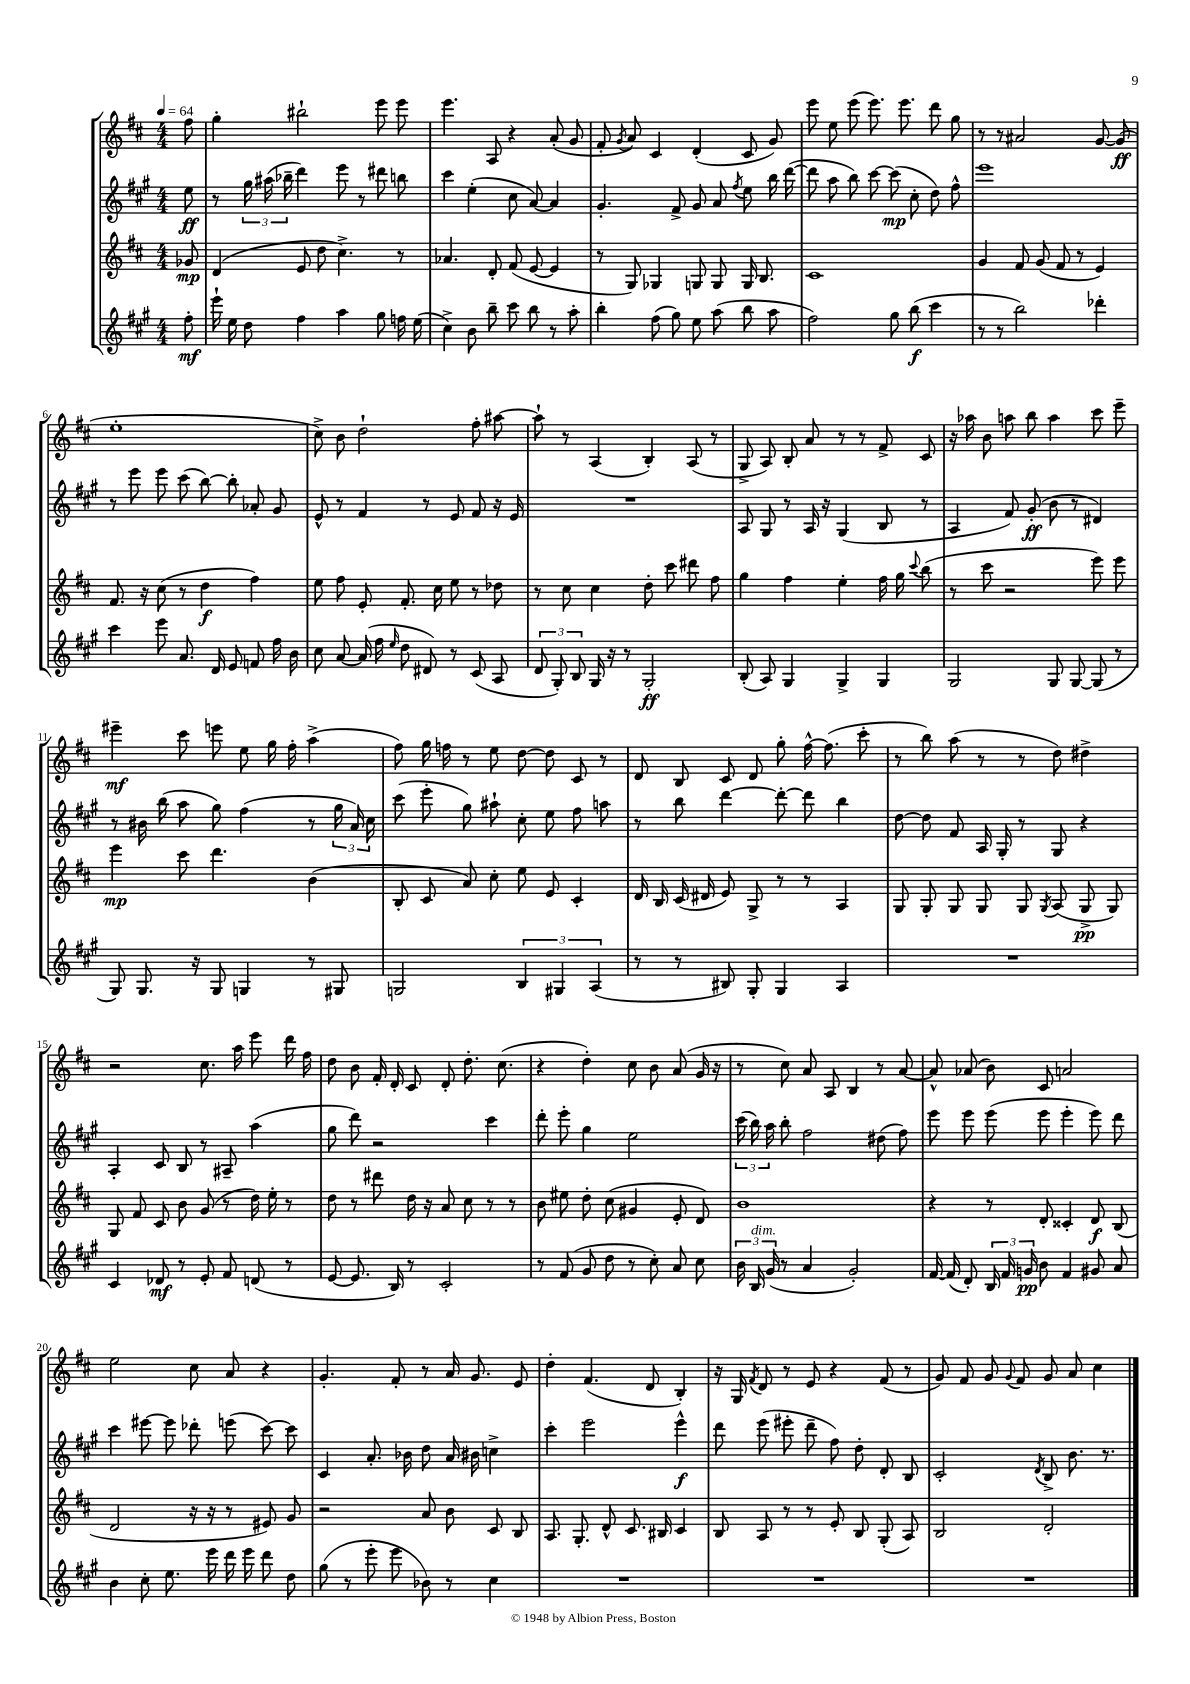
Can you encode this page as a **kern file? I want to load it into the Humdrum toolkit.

**kern	**dynam	**kern	**dynam	**kern	**dynam	**kern	**dynam
*part4	*part4	*part3	*part3	*part2	*part2	*part1	*part1
*staff4	*staff4	*staff3	*staff3	*staff2	*staff2	*staff1	*staff1
*clefG2	*	*clefG2	*	*clefG2	*	*clefG2	*
*k[f#c#g#]	*	*k[f#c#]	*	*k[f#c#g#]	*	*k[f#c#]	*
*M4/4	*	*M4/4	*	*M4/4	*	*M4/4	*
*MM64	*	*MM64	*	*MM64	*	*MM64	*
=	=	=	=	=	=	=	=
8ff#'\	mf	8g-X/	mp	8ee\	ff	8ff#\	.
=1	=1	=1	=1	=1	=1	=1	=1
16eee`\	.	(4d/	.	8r	.	4gg'\	.
16ee\	.	.	.	.	.	.	.
8dd\	.	.	.	24gg#\	.	.	.
.	.	.	.	(24aa#X\	.	.	.
.	.	.	.	24bb-X~\	.	.	.
4ff#\	.	8e/	.	4ddd\)	.	2bb#X`\	.
.	.	8dd\	.	.	.	.	.
4aa\	.	4.cc#^\)	.	8eee\	.	.	.
.	.	.	.	8r	.	.	.
8gg#\	.	.	.	8ddd#X\	.	8eee\	.
16ffn\	.	8r	.	8bbn\	.	8eee\	.
(16ee\	.	.	.	.	.	.	.
=2	=2	=2	=2	=2	=2	=2	=2
4cc#^\)	.	4.a-X/	.	4ccc#\	.	4.eee\	.
8b\	.	.	.	(4ee'\	.	.	.
8bb~\	.	8d'/	.	.	.	8A/	.
8ccc#\	.	(8f#/	.	8cc#\	.	4r	.
8bb\	.	[8e/	.	[8a/)	.	.	.
8r	.	4e/]	.	4a/]	.	(8a'/	.
8aa'\	.	.	.	.	.	8g/	.
=3	=3	=3	=3	=3	=3	=3	=3
4bb'\	.	8r	.	4.g#'/	.	8f#'/	.
.	.	.	.	.	.	8qg/	.
.	.	8G/)	.	.	.	8a/)	.
(8ff#\	.	4G-X/	.	.	.	4c#/	.
8gg#\)	.	.	.	8f#^/	.	.	.
8ee\	.	8Gn/	.	8g#/	.	(4d'/	.
(8aa\	.	8G/	.	8a/	.	.	.
.	.	.	.	8qff#/	.	.	.
8bb\	.	16G/	.	8ee\	.	8c#/	.
.	.	8.B/	.	.	.	.	.
8aa\	.	.	.	16bb\	.	8g/)	.
.	.	.	.	([16ddd\	.	.	.
=4	=4	=4	=4	=4	=4	=4	=4
2ff#\)	.	1c#	.	8ddd\]	.	8eee\	.
.	.	.	.	8aa\	.	8ee\	.
.	.	.	.	8bb\)	.	(8eee\	.
.	.	.	.	[8ccc#\	.	8.eee\)	.
8gg#\	.	.	.	(8ccc#\]	mp	.	.
.	.	.	.	.	.	8.eee\	.
(8bb\	f	.	.	8cc#'\	.	.	.
4ccc#\	.	.	.	8dd\)	.	8ddd\	.
.	.	.	.	8ff#^^\	.	8gg\	.
=5	=5	=5	=5	=5	=5	=5	=5
8r	.	4g/	.	1eee	.	8r	.
8r	.	.	.	.	.	8r	.
2bb\)	.	8f#/	.	.	.	2a#X/	.
.	.	(8g/	.	.	.	.	.
.	.	8f#/	.	.	.	.	.
.	.	8r	.	.	.	.	.
4ddd-X'\	.	4e/)	.	.	.	[8g/	.
.	.	.	.	.	.	(8g/]	ff
!!LO:LB:g=z
=6	=6	=6	=6	=6	=6	=6	=6
4ccc#\	.	8.f#/	.	8r	.	1ee'	.
.	.	.	.	8eee\	.	.	.
.	.	16r	.	.	.	.	.
8eee\	.	(8cc#\	.	8eee\	.	.	.
8.a/	.	8r	.	(8ccc#\	.	.	.
.	.	4dd\	f	[8bb\)	.	.	.
16d/	.	.	.	.	.	.	.
8e/	.	.	.	8bb'\]	.	.	.
8fn/	.	4ff#\)	.	8a-X'/	.	.	.
16ff#\	.	.	.	8g#/	.	.	.
16b\	.	.	.	.	.	.	.
=7	=7	=7	=7	=7	=7	=7	=7
8cc#\	.	8ee\	.	8e^^/	.	8cc#^\)	.
[8a/	.	8ff#\	.	8r	.	8b\	.
(16a/]	.	8e'/	.	4f#/	.	2dd`\	.
16ff#\	.	.	.	.	.	.	.
16qqee/	.	.	.	.	.	.	.
8dd\	.	8.f#'/	.	.	.	.	.
8d#X/)	.	.	.	8r	.	.	.
.	.	16cc#\	.	.	.	.	.
8r	.	8ee\	.	8e/	.	.	.
(8c#/	.	8r	.	8f#/	.	8ff#'\	.
8A/	.	8dd-X\	.	16r	.	[8aa#X\	.
.	.	.	.	16e/	.	.	.
=8	=8	=8	=8	=8	=8	=8	=8
12d/	.	8r	.	1r	.	8aa#`\]	.
12G#'/)	.	.	.	.	.	.	.
.	.	8cc#\	.	.	.	8r	.
12B/	.	.	.	.	.	.	.
16G#/	.	4cc#\	.	.	.	(4A/	.
16r	.	.	.	.	.	.	.
8r	.	.	.	.	.	.	.
2G#'/	ff	8dd'\	.	.	.	4B'/)	.
.	.	8ccc#\	.	.	.	.	.
.	.	8ddd#X\	.	.	.	(8A/	.
.	.	8ff#\	.	.	.	8r	.
=9	=9	=9	=9	=9	=9	=9	=9
(8B'/	.	4gg\	.	8A/	.	8G^/	.
8A/)	.	.	.	8G#/	.	8A/)	.
4G#/	.	4ff#\	.	8r	.	8B'/	.
.	.	.	.	16A/	.	8a/	.
.	.	.	.	16r	.	.	.
4G#^/	.	4ee'\	.	(4G#/	.	8r	.
.	.	.	.	.	.	8r	.
4G#/	.	16ff#\	.	8B/	.	8f#^/	.
.	.	16gg\	.	.	.	.	.
.	.	8qqccc#/	.	.	.	.	.
.	.	(8bb\	.	8r	.	8c#/	.
=10	=10	=10	=10	=10	=10	=10	=10
2G#/	.	8r	.	4A/	.	16r	.
.	.	.	.	.	.	16aa-X\	.
.	.	8ccc#\	.	.	.	8b\	.
.	.	2r	.	8f#/)	.	8aan\	.
.	.	.	.	(8g#'/	ff	8bb\	.
8G#/	.	.	.	8b\	.	4aa\	.
[8G#/	.	.	.	8r	.	.	.
(8G#/]	.	8eee\)	.	4d#X/)	.	8ccc#\	.
8r	.	8eee\	.	.	.	8eee~\	.
!!LO:LB:g=z
=11	=11	=11	=11	=11	=11	=11	=11
8G#/)	.	4eee\	mp	8r	.	4eee#X~\	mf
8.G#/	.	.	.	16b#X\	.	.	.
.	.	.	.	(16bb\	.	.	.
.	.	8ccc#\	.	8aa\	.	8ccc#\	.
16r	.	.	.	.	.	.	.
8G#/	.	4.ddd\	.	8gg#\)	.	8eeen\	.
4Gn/	.	.	.	(4ff#\	.	8ee\	.
.	.	.	.	.	.	16gg\	.
.	.	.	.	.	.	16ff#'\	.
8r	.	(4b\	.	8r	.	(4aa^\	.
8G#X/	.	.	.	24gg#\	.	.	.
.	.	.	.	24a/)	.	.	.
.	.	.	.	24cc#\	.	.	.
=12	=12	=12	=12	=12	=12	=12	=12
2Gn/	.	8B'/	.	(8ccc#\	.	8ff#\)	.
.	.	8c#/	.	8eee'\	.	16gg\	.
.	.	.	.	.	.	16ffn\	.
.	.	8a/)	.	8gg#\)	.	8r	.
.	.	8cc#'\	.	8aa#X`\	.	8ee\	.
6B/	.	8ee\	.	8cc#'\	.	[8dd\	.
.	.	8e/	.	8ee\	.	8dd\]	.
6G#X/	.	.	.	.	.	.	.
.	.	4c#'/	.	8ff#\	.	8c#/	.
(6A/	.	.	.	.	.	.	.
.	.	.	.	8aan\	.	8r	.
=13	=13	=13	=13	=13	=13	=13	=13
8r	.	16d/	.	8r	.	8d/	.
.	.	16B/	.	.	.	.	.
8r	.	(16c#/	.	8bb\	.	8B/	.
.	.	16d#X/	.	.	.	.	.
8B#X/)	.	8e/)	.	[4ddd\	.	8c#/	.
8G#'/	.	8G^/	.	.	.	8d/	.
4G#/	.	8r	.	8ddd'\_	.	8gg'\	.
.	.	8r	.	8ddd\]	.	[16ff#^^\	.
.	.	.	.	.	.	(8.ff#\]	.
4A/	.	4A/	.	4bb\	.	.	.
.	.	.	.	.	.	8ccc#'\	.
=14	=14	=14	=14	=14	=14	=14	=14
1r	.	8G/	.	[8dd\	.	8r	.
.	.	8G'/	.	8dd\]	.	8bb\)	.
.	.	8G/	.	8f#/	.	(8aa\	.
.	.	8G/	.	16A/	.	8r	.
.	.	.	.	16G#'/	.	.	.
.	.	8G/	.	8r	.	8r	.
.	.	8qG/	.	.	.	.	.
.	.	(8A/	.	8G#/	.	8dd\)	.
.	.	8G^/	pp	4r	.	4dd#X^\	.
.	.	8G/)	.	.	.	.	.
!!LO:LB:g=z
=15	=15	=15	=15	=15	=15	=15	=15
4c#/	.	8G/	.	4A'/	.	2r	.
.	.	8f#/	.	.	.	.	.
8d-X/	mf	8c#/	.	8c#/	.	.	.
8r	.	8b\	.	8B/	.	.	.
8e'/	.	(8g/	.	8r	.	8.cc#\	.
8f#/	.	8r	.	8A#X~/	.	.	.
.	.	.	.	.	.	16aa\	.
(8dn/	.	16dd\)	.	(4aa\	.	8eee\	.
.	.	16ee'\	.	.	.	.	.
8r	.	8r	.	.	.	16ddd\	.
.	.	.	.	.	.	16ff#\	.
=16	=16	=16	=16	=16	=16	=16	=16
[8e/	.	8dd\	.	8gg#\	.	8dd\	.
8.e/]	.	8r	.	8ddd\)	.	8b\	.
.	.	8ddd#X\	.	2r	.	16f#'/	.
16B/)	.	.	.	.	.	16d'/	.
8r	.	16dd\	.	.	.	8c#/	.
.	.	16r	.	.	.	.	.
2c#'/	.	8a/	.	.	.	8d'/	.
.	.	8cc#\	.	.	.	8.dd'\	.
.	.	8r	.	4ccc#\	.	.	.
.	.	.	.	.	.	(8.cc#\	.
.	.	8r	.	.	.	.	.
=17	=17	=17	=17	=17	=17	=17	=17
8r	.	8b\	.	8ddd'\	.	4r	.
(8f#/	.	8ee#X\	.	8eee'\	.	.	.
8g#/	.	8dd'\	.	4gg#\	.	4dd'\)	.
8dd\	.	(8cc#\	.	.	.	.	.
8r	.	4g#X/	.	2ee\	.	8cc#\	.
8cc#'\)	.	.	.	.	.	8b\	.
8a/	.	8e'/	.	.	.	(8a/	.
8cc#\	.	8d/)	.	.	.	16g/	.
.	.	.	.	.	.	16r	.
=18	=18	=18	=18	=18	=18	=18	=18
24b\	.	1b	.	(24ccc#\	.	8r	.
!LO:TX:a:i:t=dim.	!	!	!	!	!	!	!
24B/	.	.	.	24bb\)	.	.	.
(24g#/	.	.	.	24aa\	.	.	.
8r	.	.	.	8bb'\	.	8cc#\)	.
4a/	.	.	.	2ff#\	.	8a/	.
.	.	.	.	.	.	8A/	.
2g#'/)	.	.	.	.	.	4B/	.
.	.	.	.	(8dd#X\	.	8r	.
.	.	.	.	8ff#\)	.	[8a/	.
=19	=19	=19	=19	=19	=19	=19	=19
[16f#/	.	4r	.	8eee\	.	8a^^/]	.
(16f#/]	.	.	.	.	.	.	.
8d'/)	.	.	.	8eee\	.	(8a-X/	.
24B/	.	8r	.	(8eee\	.	8b\)	.
24f#/	.	.	.	.	.	.	.
24gn/	pp	.	.	.	.	.	.
8b\	.	8d'/	.	8eee\	.	8c#/	.
4f#/	.	4c##X'/	.	4eee'\	.	2an/	.
8g#X/	.	8d/	f	8eee\)	.	.	.
8a/	.	(8B/	.	8ddd\	.	.	.
!!LO:LB:g=z
=20	=20	=20	=20	=20	=20	=20	=20
4b\	.	2d/	.	4ccc#\	.	2ee\	.
8cc#'\	.	.	.	[8eee#X\	.	.	.
8.ee\	.	.	.	8eee#\]	.	.	.
.	.	16r	.	8ddd-X'\	.	8cc#\	.
16eee\	.	16r	.	.	.	.	.
16ddd\	.	8r	.	(8eeen\	.	8a/	.
16eee\	.	.	.	.	.	.	.
8ddd\	.	8e#X/)	.	[8ccc#\)	.	4r	.
8dd\	.	8g/	.	8ccc#\]	.	.	.
=21	=21	=21	=21	=21	=21	=21	=21
(8gg#\	.	2r	.	4c#/	.	4.g'/	.
8r	.	.	.	.	.	.	.
8eee'\	.	.	.	8.a'/	.	.	.
8eee\	.	.	.	.	.	8f#'/	.
.	.	.	.	16b-X\	.	.	.
8b-X\)	.	8a/	.	8dd\	.	8r	.
8r	.	8b\	.	16a/	.	16a/	.
.	.	.	.	16b#X\	.	8.g/	.
4cc#\	.	8c#/	.	4ccn^\	.	.	.
.	.	8B/	.	.	.	8e/	.
=22	=22	=22	=22	=22	=22	=22	=22
1r	.	8.A/	.	4ccc#'\	.	4dd'\	.
.	.	8.G'/	.	.	.	.	.
.	.	.	.	2eee\	.	(4.f#/	.
.	.	8d^^/	.	.	.	.	.
.	.	8.c#/	.	.	.	.	.
.	.	.	.	.	.	8d/	.
.	.	16B#X/	.	.	.	.	.
.	.	4c#/	.	4eee^^\	f	4B'/)	.
=23	=23	=23	=23	=23	=23	=23	=23
1r	.	8B/	.	8ddd\	.	16r	.
.	.	.	.	.	.	16G/	.
.	.	.	.	.	.	8qf#/	.
.	.	8A/	.	(8eee\	.	8d/	.
.	.	8r	.	8eee#X'\	.	8r	.
.	.	8r	.	8ddd~\	.	8e/	.
.	.	8e'/	.	8ff#\)	.	4r	.
.	.	8B/	.	8dd'\	.	.	.
.	.	(8G'/	.	8d'/	.	(8f#/	.
.	.	8A/)	.	8B/	.	8r	.
=24	=24	=24	=24	=24	=24	=24	=24
1r	.	2B/	.	2c#'/	.	8g/)	.
.	.	.	.	.	.	8f#/	.
.	.	.	.	.	.	8g/	.
.	.	.	.	.	.	8qqg/	.
.	.	.	.	.	.	8f#/	.
.	.	.	.	8qd/	.	.	.
.	.	2d'/	.	8B^/	.	8g/	.
.	.	.	.	8.b\	.	8a/	.
.	.	.	.	.	.	4cc#\	.
.	.	.	.	8.r	.	.	.
==	==	==	==	==	==	==	==
*-	*-	*-	*-	*-	*-	*-	*-
